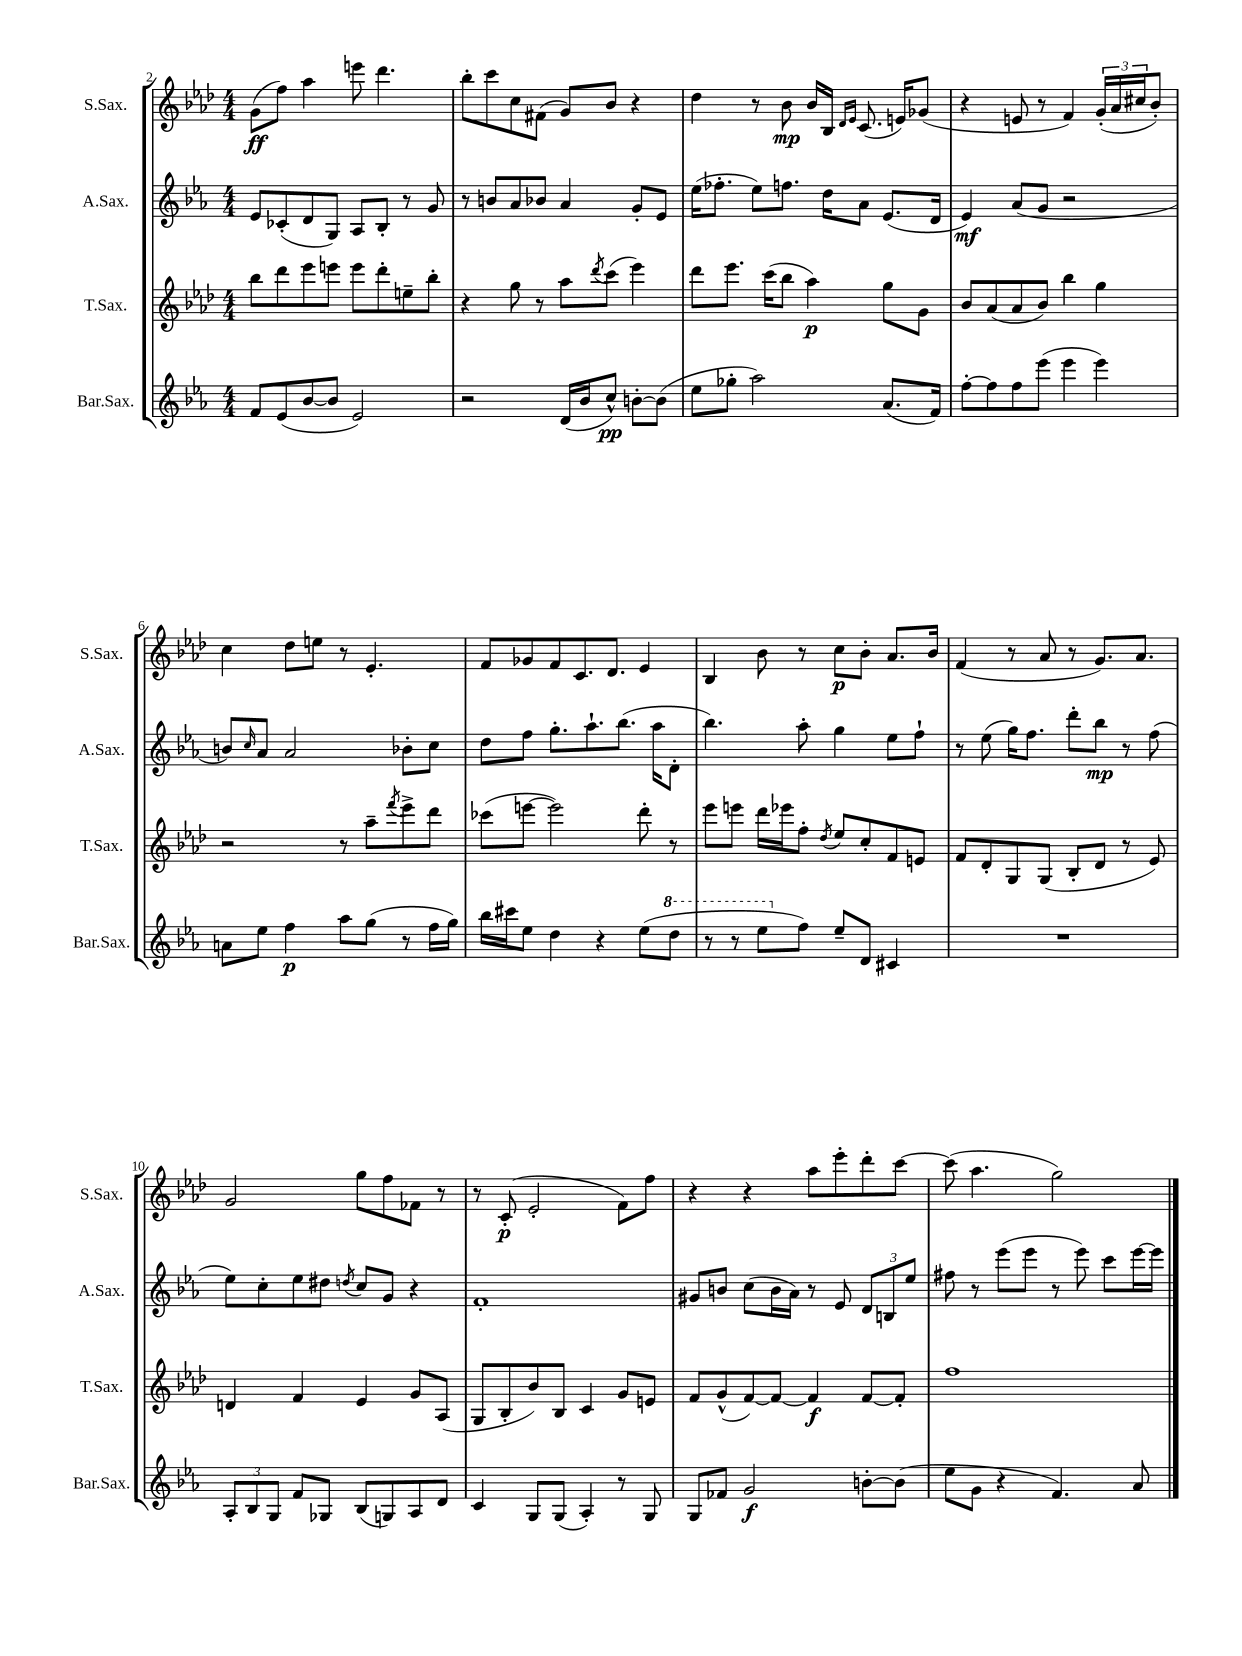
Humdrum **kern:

**kern	**dynam	**kern	**dynam	**kern	**dynam	**kern	**dynam
*part4	*part4	*part3	*part3	*part2	*part2	*part1	*part1
*staff4	*staff4	*staff3	*staff3	*staff2	*staff2	*staff1	*staff1
*I"Bar.Sax.	*	*I"T.Sax.	*	*I"A.Sax.	*	*I"S.Sax.	*
*I'Bar.Sax.	*	*I'T.Sax.	*	*I'A.Sax.	*	*I'S.Sax.	*
*clefG2	*	*clefG2	*	*clefG2	*	*clefG2	*
*k[b-e-a-]	*	*k[b-e-a-d-]	*	*k[b-e-a-]	*	*k[b-e-a-d-]	*
*M4/4	*	*M4/4	*	*M4/4	*	*M4/4	*
=2	=2	=2	=2	=2	=2	=2	=2
8f/L	.	8bb-\L	.	8e-/L	.	(8g\L	ff
(8e-/	.	8ddd-\	.	(8c-X'/	.	8ff\J)	.
[8b-/	.	8eee-\	.	8d/	.	4aa-\	.
8b-/J]	.	8eeen\J	.	8G/J)	.	.	.
2e-/)	.	8eee\L	.	8A-/L	.	8eeen\	.
.	.	8ddd-'\	.	8B-'/J	.	4.ddd-\	.
.	.	8een~\	.	8r	.	.	.
.	.	8bb-'\J	.	8g/	.	.	.
=3	=3	=3	=3	=3	=3	=3	=3
2r	.	4r	.	8r	.	8bb-'\L	.
.	.	.	.	8bn/L	.	8ccc\	.
.	.	8gg\	.	8a-/	.	8cc\	.
.	.	8r	.	8b-X/J	.	(8f#X\J	.
(16d/LL	.	8aa-\L	.	4a-/	.	8g/L)	.
16b-/J	.	.	.	.	.	.	.
.	.	8qddd-/	.	.	.	.	.
8cc^^/J)	pp	(8ccc\J	.	.	.	8b-/J	.
[8bn'\L	.	4eee-\)	.	8g'/L	.	4r	.
(8b\J]	.	.	.	8e-/J	.	.	.
=4	=4	=4	=4	=4	=4	=4	=4
8ee-\L	.	8ddd-\L	.	(16ee-\KL	.	4dd-\	.
.	.	.	.	8.ff-X'\J	.	.	.
8gg-X'\J	.	8.eee-\J	.	.	.	.	.
2aa-\)	.	.	.	8ee-\L)	.	8r	.
.	.	(16ccc\KL	.	.	.	.	.
.	.	8bb-\J	.	8.ffn\J	.	8b-\	mp
.	.	4aa-\)	p	.	.	16b-/LL	.
.	.	.	.	16dd\KL	.	16B-/JJ	.
.	.	.	.	.	.	16qqd-/LL	.
.	.	.	.	.	.	16qqe-/JJ	.
.	.	.	.	8a-\J	.	(8.c/	.
(8.a-/L	.	8gg\L	.	(8.e-/L	.	.	.
.	.	.	.	.	.	16en/KL)	.
.	.	8g\J	.	.	.	(8g-X/J	.
16f/Jk)	.	.	.	16d/Jk	.	.	.
=5	=5	=5	=5	=5	=5	=5	=5
[8ff'\L	.	8b-/L	.	4e-/)	mf	4r	.
8ff\]	.	(8a-/	.	.	.	.	.
8ff\	.	8a-/	.	(8a-/L	.	8en/	.
(8eee-\J	.	8b-/J)	.	8g/J	.	8r	.
4eee-\	.	4bb-\	.	2r	.	4f/)	.
4eee-\)	.	4gg\	.	.	.	(24g'/LL	.
.	.	.	.	.	.	24a-/	.
.	.	.	.	.	.	24cc#X/J	.
.	.	.	.	.	.	8b-'/J)	.
!!LO:LB:g=z
=6	=6	=6	=6	=6	=6	=6	=6
8an\L	.	2r	.	8bn/L)	.	4cc\	.
.	.	.	.	16qqcc/	.	.	.
8ee-\J	.	.	.	8a-/J	.	.	.
4ff\	p	.	.	2a-/	.	8dd-\L	.
.	.	.	.	.	.	8een\J	.
8aa-\L	.	8r	.	.	.	8r	.
(8gg\J	.	8aa-~\L	.	.	.	4.e-'/	.
.	.	8qfff/	.	.	.	.	.
8r	.	8eee-^\	.	8b-X'\L	.	.	.
16ff\LL	.	8ddd-\J	.	8cc\J	.	.	.
16gg\JJ)	.	.	.	.	.	.	.
=7	=7	=7	=7	=7	=7	=7	=7
16bb-\LL	.	(8ccc-X\L	.	8dd\L	.	8f/L	.
16ccc#X\J	.	.	.	.	.	.	.
8ee-\J	.	[8eeen\J	.	8ff\J	.	8g-X/	.
4dd\	.	2eee\])	.	8.gg'\L	.	8f/	.
.	.	.	.	.	.	8.c/	.
.	.	.	.	8.aa-`\	.	.	.
4r	.	.	.	.	.	.	.
.	.	.	.	.	.	8.d-/J	.
.	.	.	.	(8.bb-\J	.	.	.
(8ee-\L	.	8ddd-'\	.	.	.	4e-/	.
.	.	.	.	16aa-\KL	.	.	.
*8va	*	*	*	*	*	*	*
8ddd\J	.	8r	.	8d'\J	.	.	.
=8	=8	=8	=8	=8	=8	=8	=8
8r	.	8eee-\L	.	4.bb-\)	.	4B-/	.
8r	.	8eeen\J	.	.	.	.	.
8eee-\L	.	16ddd-\LL	.	.	.	8b-\	.
.	.	16eee-X\J	.	.	.	.	.
*X8va	*	*	*	*	*	*	*
8ff\J)	.	8ff'\J	.	8aa-'\	.	8r	.
.	.	8qdd-/	.	.	.	.	.
8ee-~/L	.	8ee-/L	.	4gg\	.	8cc\L	p
8d/J	.	8cc'/	.	.	.	8b-'\J	.
4c#X/	.	8f/	.	8ee-\L	.	8.a-/L	.
.	.	8en/J	.	8ff`\J	.	.	.
.	.	.	.	.	.	16b-/Jk	.
=9	=9	=9	=9	=9	=9	=9	=9
1r	.	8f/L	.	8r	.	(4f/	.
.	.	8d-'/	.	(8ee-\	.	.	.
.	.	8G/	.	16gg\KL)	.	8r	.
.	.	.	.	8.ff\J	.	.	.
.	.	(8G/J	.	.	.	8a-/	.
.	.	8B-'/L	.	8ddd'\L	.	8r	.
.	.	8d-/J	.	8bb-\J	mp	8.g/L)	.
.	.	8r	.	8r	.	.	.
.	.	.	.	.	.	8.a-/J	.
.	.	8e-/)	.	(8ff\	.	.	.
!!LO:LB:g=z
=10	=10	=10	=10	=10	=10	=10	=10
12A-'/L	.	4dn/	.	8ee-\L)	.	2g/	.
12B-/	.	.	.	.	.	.	.
.	.	.	.	8cc'\	.	.	.
12G/J	.	.	.	.	.	.	.
8f/L	.	4f/	.	8ee-\	.	.	.
8G-X/J	.	.	.	8dd#X\J	.	.	.
.	.	.	.	8qddn/	.	.	.
(8B-/L	.	4e-/	.	8cc/L	.	8gg\L	.
8Gn/)	.	.	.	8g/J	.	8ff\	.
8A-/	.	8g/L	.	4r	.	8f-X\J	.
8d/J	.	(8A-/J	.	.	.	8r	.
=11	=11	=11	=11	=11	=11	=11	=11
4c/	.	8G/L	.	1f'	.	8r	.
.	.	8B-'/	.	.	.	(8c'/	p
8G/L	.	8b-/)	.	.	.	2e-'/	.
(8G/J	.	8B-/J	.	.	.	.	.
4A-'/)	.	4c/	.	.	.	.	.
8r	.	8g/L	.	.	.	8f\L)	.
8G/	.	8en/J	.	.	.	8ff\J	.
=12	=12	=12	=12	=12	=12	=12	=12
8G/L	.	8f/L	.	8g#X/L	.	4r	.
8f-X/J	.	(8g^^/	.	8bn/J	.	.	.
2g/	f	[8f/)	.	(8cc\L	.	4r	.
.	.	8f/J_	.	16b\L	.	.	.
.	.	.	.	16a-\JJ)	.	.	.
.	.	4f/]	f	8r	.	8aa-\L	.
.	.	.	.	8e-/	.	8eee-'\	.
[8bn'\L	.	[8f/L	.	12d/L	.	8ddd-'\	.
.	.	.	.	12Bn/	.	.	.
(8b\J]	.	8f'/J]	.	.	.	[8ccc\J	.
.	.	.	.	12ee-/J	.	.	.
=13	=13	=13	=13	=13	=13	=13	=13
8ee-\L	.	1ff	.	8ff#X\	.	(8ccc\]	.
8g\J	.	.	.	8r	.	4.aa-\	.
4r	.	.	.	(8eee-\L	.	.	.
.	.	.	.	8eee-\J	.	.	.
4.f/)	.	.	.	8r	.	2gg\)	.
.	.	.	.	8eee-\)	.	.	.
.	.	.	.	8ccc\L	.	.	.
8a-/	.	.	.	[16eee-\L	.	.	.
.	.	.	.	16eee-\JJ]	.	.	.
==	==	==	==	==	==	==	==
*-	*-	*-	*-	*-	*-	*-	*-
